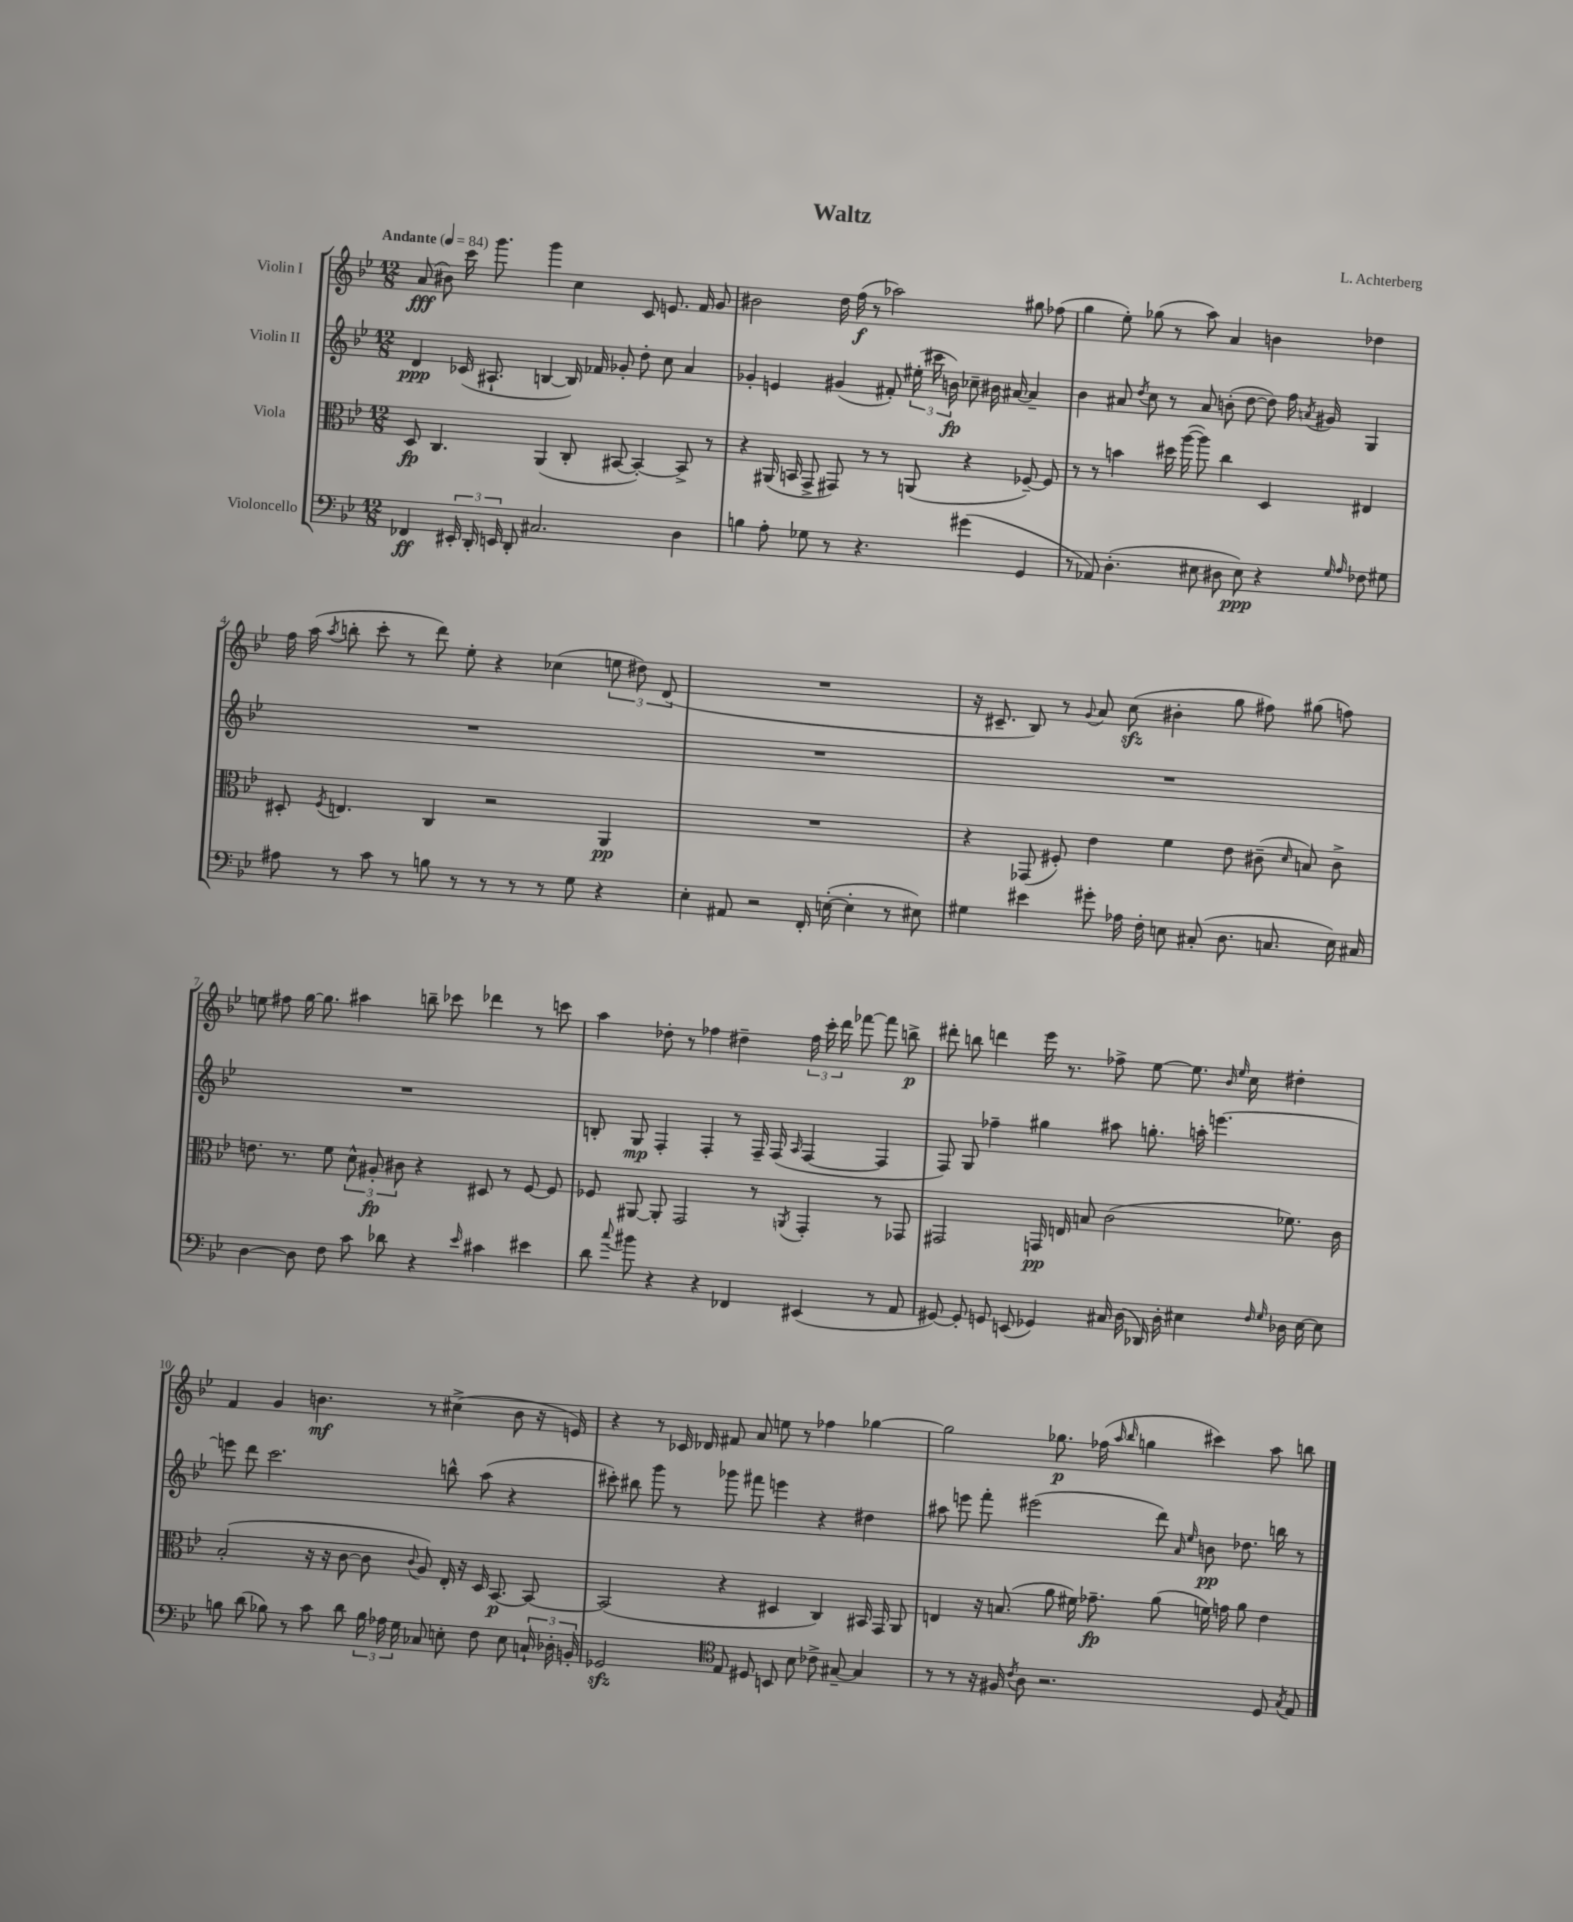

**kern	**dynam	**kern	**dynam	**kern	**dynam	**kern	**dynam
*part4	*part4	*part3	*part3	*part2	*part2	*part1	*part1
*staff4	*staff4	*staff3	*staff3	*staff2	*staff2	*staff1	*staff1
*I"Violoncello	*	*I"Viola	*	*I"Violin II	*	*I"Violin I	*
*clefF4	*	*clefC3	*	*clefG2	*	*clefG2	*
*k[b-e-]	*	*k[b-e-]	*	*k[b-e-]	*	*k[b-e-]	*
*M12/8	*	*M12/8	*	*M12/8	*	*M12/8	*
*MM84	*	*MM84	*	*MM84	*	*MM84	*
=1	=1	=1	=1	=1	=1	=1	=1
!	!	!	!	!	!	!LO:TX:a:B:t=Andante	!
4FF-X/	ff	8D/	fp	4d/	ppp	(8a/	fff
.	.	4.C/	.	.	.	8b#X\)	.
24EE#X'/	.	.	.	(16c-X/	.	16ccc\	.
24DD'/	.	.	.	.	.	.	.
.	.	.	.	8.A#X`/	.	8.ggg\	.
24EEn/	.	.	.	.	.	.	.
8DD'/	.	.	.	.	.	.	.
2.C#X/	.	(4AA/	.	[4Bn/	.	4ggg\	.
.	.	8C'/	.	16B/])	.	4cc\	.
.	.	.	.	16f-X/	.	.	.
.	.	[8BB#X/	.	8g-X'/	.	.	.
.	.	4BB#'/_)	.	8dd'\	.	8c/	.
.	.	.	.	8cc\	.	8.en/	.
4D\	.	8BB#^/]	.	4a/	.	.	.
.	.	.	.	.	.	16f/	.
.	.	8r	.	.	.	8g/	.
=2	=2	=2	=2	=2	=2	=2	=2
4Bn\	.	4r	.	4g-X'/	.	2b#X\	.
8A'\	.	(16AA#X/	.	4en/	.	.	.
.	.	16BBn/	.	.	.	.	.
8G-X\	.	8GG^/	.	.	.	.	.
8r	.	8GG#X/)	.	(4g#X/	.	16dd\	.
.	.	.	.	.	.	(16ff\	f
4.r	.	8r	.	.	.	8r	.
.	.	8r	.	8f#X'/)	.	2aa-X\)	.
.	.	(8AAn/	.	(24ee#X'\	.	.	.
.	.	.	.	24ccc#X\	.	.	.
.	.	.	.	24bn\)	fp	.	.
(4g#X\	.	4r	.	8cc-X~\	.	.	.
.	.	.	.	16b#X\	.	.	.
.	.	.	.	[16a#X/	.	.	.
4GG/	.	[8F-X~/)	.	4a#~/]	.	8gg#X\	.
.	.	8F-/]	.	.	.	(8ff-X\	.
=3	=3	=3	=3	=3	=3	=3	=3
8r	.	8r	.	4b-\	.	4gg\	.
8AA-X/)	.	8r	.	.	.	.	.
(4.D'\	.	4bn\	.	8a#X/	.	8ee-'\)	.
.	.	.	.	8qdd/	.	.	.
.	.	.	.	8cc\	.	(8gg-X\	.
.	.	16dd#X\	.	8r	.	8r	.
.	.	([16aa\	.	.	.	.	.
8E#X\	.	8aa\])	.	8a#/	.	8aa\)	.
8D#X\	.	4cc\	.	(8bn'\	.	4a/	.
8E#\)	ppp	.	.	[8dd\	.	.	.
4r	.	4D/	.	8dd\])	.	4bn\	.
.	.	.	.	16ff\	.	.	.
.	.	.	.	8qan/	.	.	.
.	.	.	.	16g#X/	.	.	.
16qqG/	.	.	.	.	.	.	.
16qqA/	.	.	.	.	.	.	.
8F-X\	.	4E#X/	.	4G/	.	4dd-X\	.
8G#X\	.	.	.	.	.	.	.
!!LO:LB:g=z
=4	=4	=4	=4	=4	=4	=4	=4
8A#X\	.	8D#X'/	.	1.r	.	16ff\	.
.	.	.	.	.	.	(16aa\	.
.	.	8qF/	.	.	.	8qaa/	.
8r	.	4.En/	.	.	.	8bbn'\	.
8c\	.	.	.	.	.	8ccc'\	.
8r	.	.	.	.	.	8r	.
8Bn\	.	4C/	.	.	.	8ddd\)	.
8r	.	.	.	.	.	8ee-'\	.
8r	.	2r	.	.	.	4r	.
8r	.	.	.	.	.	.	.
8r	.	.	.	.	.	(4cc-X\	.
8G\	.	.	.	.	.	.	.
4r	.	4AA/	pp	.	.	12een\	.
.	.	.	.	.	.	12dd#X\)	.
.	.	.	.	.	.	(12d/	.
=5	=5	=5	=5	=5	=5	=5	=5
4E-'\	.	1.r	.	1.r	.	1.r	.
8AA#X/	.	.	.	.	.	.	.
2r	.	.	.	.	.	.	.
16FF'/	.	.	.	.	.	.	.
([16En'\	.	.	.	.	.	.	.
4E'\]	.	.	.	.	.	.	.
8r	.	.	.	.	.	.	.
8E#X\)	.	.	.	.	.	.	.
=6	=6	=6	=6	=6	=6	=6	=6
4G#X\	.	4r	.	1.r	.	16r	.
.	.	.	.	.	.	8.c#X~/	.
4e#X\	.	(8GG-X/	.	.	.	8B-/)	.
.	.	8F#X'/)	.	.	.	8r	.
.	.	.	.	.	.	8qqg/	.
8g#X'\	.	4e-\	.	.	.	8a/	.
16A-X\	.	.	.	.	.	(8cczz\	.
16F'\	.	.	.	.	.	.	.
8En\	.	4f\	.	.	.	4b#X'\	.
(8C#X'/	.	.	.	.	.	.	.
8.D\	.	8e-\	.	.	.	8gg\	.
.	.	(8c#X~\	.	.	.	8ff#X\)	.
8.Cn/	.	.	.	.	.	.	.
.	.	16qqd/	.	.	.	.	.
.	.	8Bn/)	.	.	.	(8gg#X\	.
16E\)	.	8c#^\	.	.	.	8ffn\)	.
16C#X/	.	.	.	.	.	.	.
!!LO:LB:g=z
=7	=7	=7	=7	=7	=7	=7	=7
[4D\	.	8.en\	.	1.r	.	8een\	.
.	.	.	.	.	.	8ff#X\	.
.	.	8.r	.	.	.	.	.
8D\]	.	.	.	.	.	[16gg\	.
.	.	.	.	.	.	8.gg\]	.
8F\	.	8f\	.	.	.	.	.
8c\	.	12d^^\	.	.	.	4aa#X\	.
.	.	12A#X'/	fp	.	.	.	.
8d-X\	.	.	.	.	.	.	.
.	.	12c#X\	.	.	.	.	.
4r	.	4r	.	.	.	8bbn~\	.
.	.	.	.	.	.	8ccc-X\	.
16qqe-/	.	.	.	.	.	.	.
4c#X\	.	8D#X/	.	.	.	4ddd-X\	.
.	.	8r	.	.	.	.	.
4e#X\	.	[8F/	.	.	.	8r	.
.	.	8F/]	.	.	.	8cccn\	.
=8	=8	=8	=8	=8	=8	=8	=8
8d\	.	8F-X/	.	8Bn'/	.	4aa\	.
8qqcc/	.	.	.	.	.	.	.
8b#X\	.	[8AA#X/	.	8G/	mp	.	.
4r	.	8AA#'/]	.	4F'/	.	8dd-X'\	.
.	.	2GG/	.	.	.	8r	.
4r	.	.	.	4F'/	.	4ff-X\	.
4FF-X/	.	.	.	8r	.	4dd#X~\	.
.	.	8r	.	16F~/	.	.	.
.	.	.	.	(16F/	.	.	.
.	.	8qAAn/	.	16qqA/	.	.	.
(4EE#X/	.	4GG'/	.	[4F/	.	24ff-\	.
.	.	.	.	.	.	24ccc'\	.
.	.	.	.	.	.	24ddd\	.
.	.	.	.	.	.	[8fff-X\	.
8r	.	8r	.	4F/]	.	8fff-\]	.
8AA/	.	8GG-X/	.	.	.	8bbn^\	p
=9	=9	=9	=9	=9	=9	=9	=9
[8GG#X/)	.	2GG#X/	.	8F/)	.	8ddd#X'\	.
8GG#'/]	.	.	.	8G/	.	8bbn\	.
8GGn/	.	.	.	4ff-X~\	.	4dddn\	.
(8EEn/	.	.	.	.	.	.	.
4GG-X/)	.	16GGn/	pp	4gg#X\	.	16eee-\	.
.	.	16En/	.	.	.	8.r	.
.	.	8Bn/	.	.	.	.	.
16C#X/	.	(2c\	.	8aa#X\	.	8ff-X^\	.
(16D\	.	.	.	.	.	.	.
16DD-X/)	.	.	.	8.ggn'\	.	[8ee-\	.
16D'\	.	.	.	.	.	.	.
4E#X\	.	.	.	.	.	8.ee-\]	.
.	.	.	.	16aan'\	.	.	.
.	.	.	.	[4.eeen\	.	.	.
.	.	.	.	.	.	16qqb-/	.
.	.	.	.	.	.	16qqee-/	.
.	.	.	.	.	.	16cc\	.
16qqF/	.	.	.	.	.	.	.
16qqG/	.	.	.	.	.	.	.
16D-X\	.	8.f-X\)	.	.	.	4dd#X'\	.
[16E#\	.	.	.	.	.	.	.
8E#\]	.	.	.	.	.	.	.
.	.	16c\	.	.	.	.	.
!!LO:LB:g=z
=10	=10	=10	=10	=10	=10	=10	=10
8Bn\	.	(2B-'/	.	8eeen\]	.	4f/	.
(8d\	.	.	.	8ddd\	.	.	.
8B-X\)	.	.	.	2.ccc\	.	4g/	.
8r	.	.	.	.	.	.	.
8c\	.	16r	.	.	.	4.bn\	mf
.	.	16r	.	.	.	.	.
8d\	.	[8c\	.	.	.	.	.
24B-\	.	8c\]	.	.	.	.	.
24A-X\	.	.	.	.	.	.	.
24G\	.	.	.	.	.	.	.
.	.	8qqc/	.	.	.	.	.
8C-X/	.	8A/)	.	.	.	8r	.
8En'\	.	16E-'/	.	8bbn^^\	.	(4cc#X^\	.
.	.	16r	.	.	.	.	.
8F\	.	16D/	.	(8aa\	.	.	.
.	.	[8.BB-/	p	.	.	.	.
8E\	.	.	.	4r	.	8b\	.
24Cn`/	.	8BB-/_	.	.	.	16r	.
24D-X'\	.	.	.	.	.	.	.
.	.	.	.	.	.	16en/)	.
24BBn'/	.	.	.	.	.	.	.
=11	=11	=11	=11	=11	=11	=11	=11
2GG-Xzz/	.	(2BB-/]	.	8ccc#X'\)	.	4r	.
.	.	.	.	8bb#X\	.	.	.
.	.	.	.	8ggg\	.	8r	.
.	.	.	.	8r	.	16c-X/	.
.	.	.	.	.	.	16d-X/	.
*clefC4	*	*	*	*	*	*	*
8E-/	.	4r	.	8ggg-X\	.	8f#X/	.
8D#X/	.	.	.	8fff#X\	.	8a/	.
8BBn/	.	4D#X/	.	4eeen\	.	8een\	.
8B-\	.	.	.	.	.	8r	.
8c-X^\	.	4C/)	.	4r	.	4ff-X\	.
[8G#X~/	.	.	.	.	.	.	.
4G#/]	.	16BB#X/	.	4dd#X\	.	[4gg-X\	.
.	.	16GG/	.	.	.	.	.
.	.	8AA/	.	.	.	.	.
=12	=12	=12	=12	=12	=12	=12	=12
8r	.	4En/	.	8aa#X\	.	2gg-\]	.
8r	.	.	.	8eeen\	.	.	.
16r	.	16r	.	8fff'\	.	.	.
16F#X/	.	(8.Bn/	.	.	.	.	.
8qc/	.	.	.	.	.	.	.
8A\	.	.	.	(2eee#X\	.	.	.
2.r	.	8a\	.	.	.	8.gg-X\	p
.	.	16f#X\)	.	.	.	.	.
.	.	8.g-X~\	fp	.	.	(16ff-X\	.
.	.	.	.	.	.	16qqaa/	.
.	.	.	.	.	.	16qqbb-/	.
.	.	.	.	.	.	4ggn\	.
.	.	(8a\	.	8ddd\)	.	.	.
.	.	.	.	16qqa/	.	.	.
.	.	.	.	16qqee-/	.	.	.
.	.	16fn\)	.	8bn\	pp	4ccc#X\)	.
.	.	16gn\	.	.	.	.	.
.	.	8a\	.	8.dd-X\	.	.	.
8D/	.	4e-\	.	.	.	8aa\	.
.	.	.	.	16bbn\	.	.	.
8qG/	.	.	.	.	.	.	.
8E-/	.	.	.	8r	.	8bbn\	.
==	==	==	==	==	==	==	==
*-	*-	*-	*-	*-	*-	*-	*-
